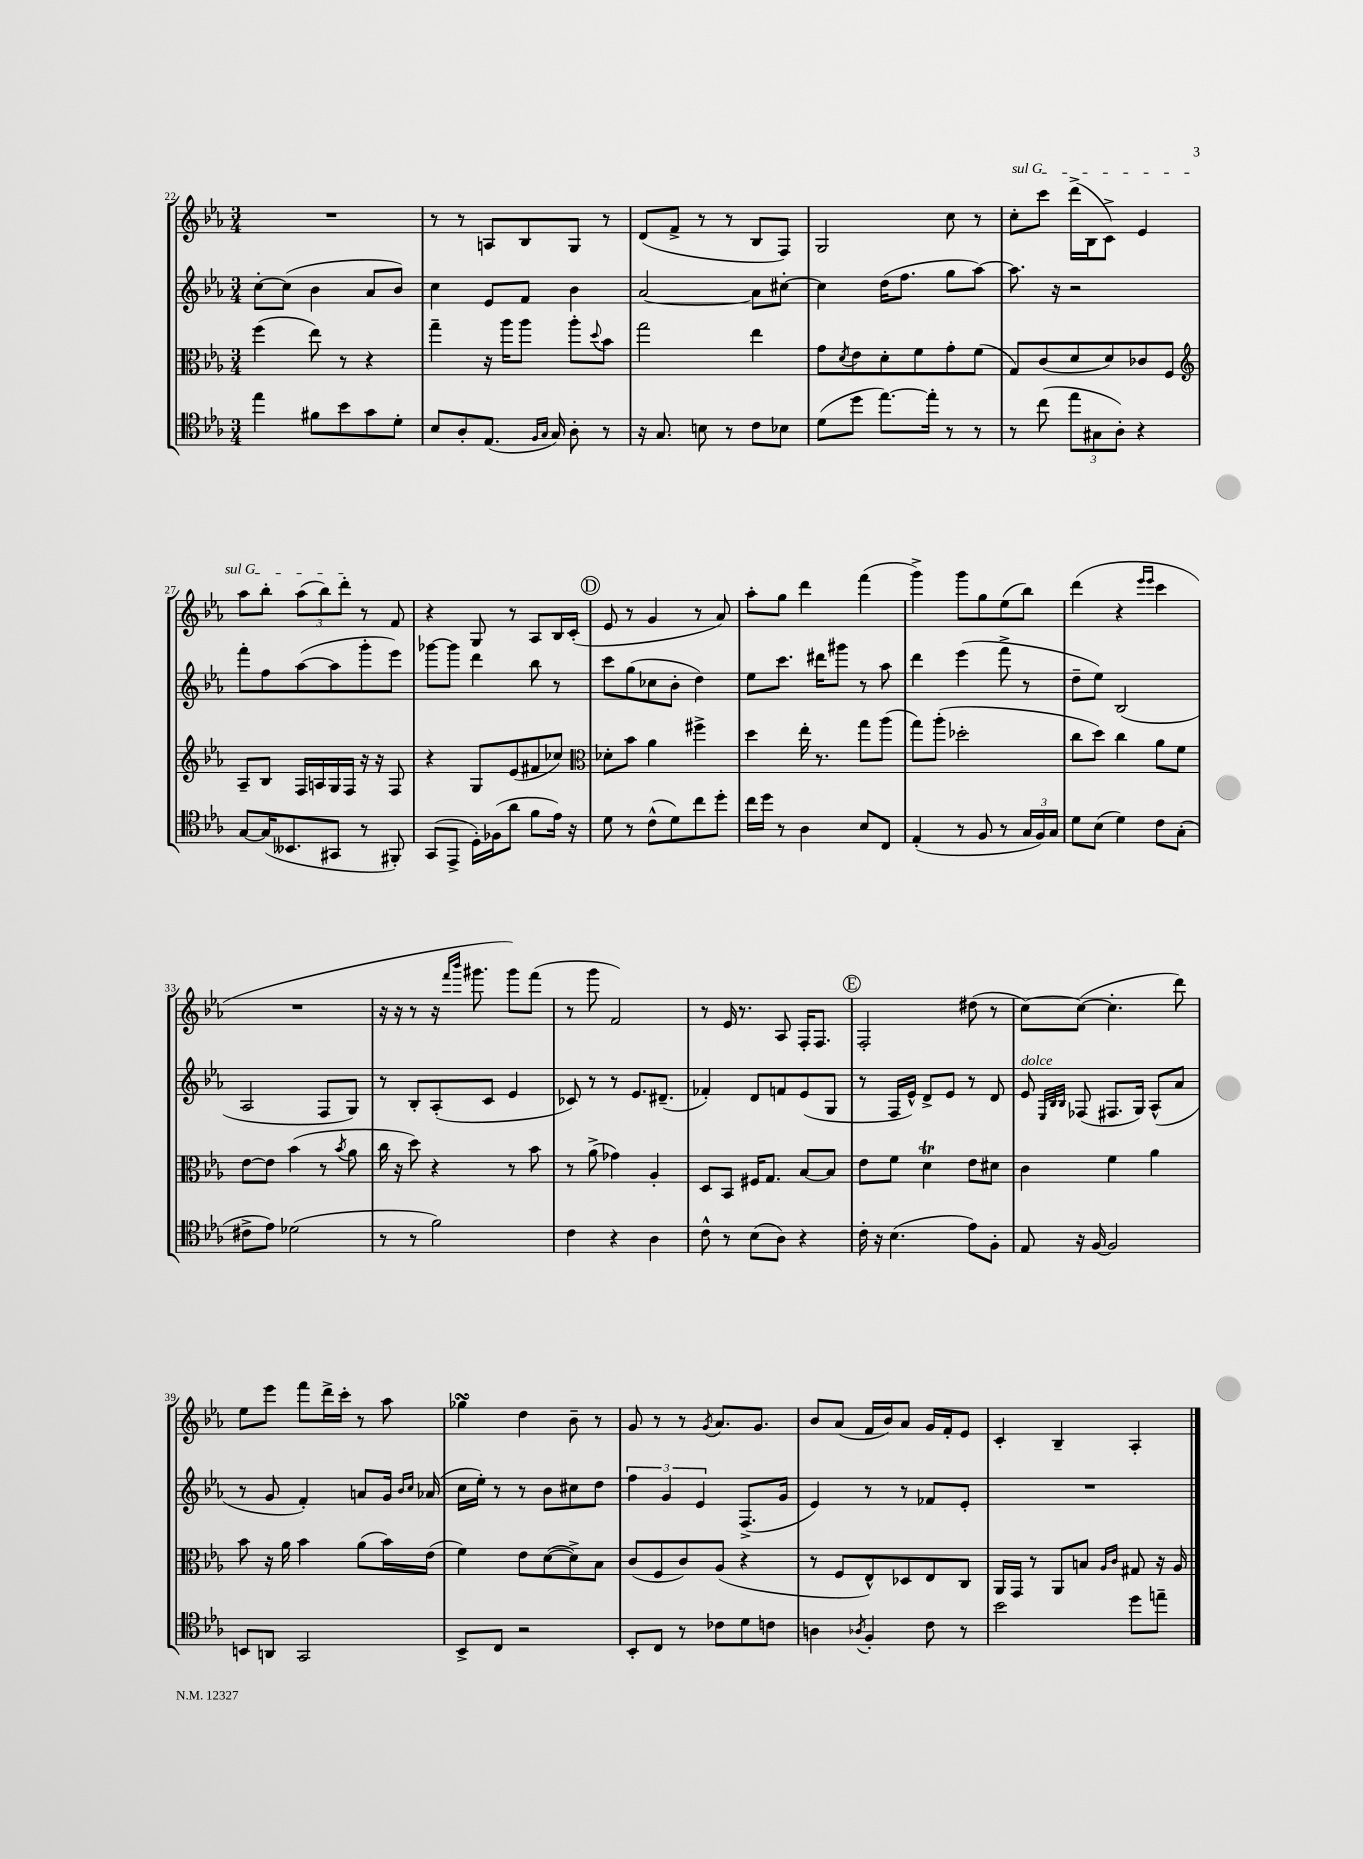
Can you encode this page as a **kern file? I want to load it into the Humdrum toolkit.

**kern	**kern	**kern	**kern
*part4	*part3	*part2	*part1
*staff4	*staff3	*staff2	*staff1
*clefC4	*clefC3	*clefG2	*clefG2
*k[b-e-a-]	*k[b-e-a-]	*k[b-e-a-]	*k[b-e-a-]
*M3/4	*M3/4	*M3/4	*M3/4
=22	=22	=22	=22
4ee-\	(4ff\	[8cc'\L	2.r
.	.	(8cc\J]	.
8f#X\L	8ee-\)	4b-\	.
8b-\	8r	.	.
8g\	4r	8a-/L	.
8d'\J	.	8b-/J)	.
=23	=23	=23	=23
8B-/L	4gg~\	4cc\	8r
8A-'/	.	.	8r
(8.E-/J	16r	8e-/L	8An/L
.	16aa-\KL	.	.
.	8aa-\J	8f/J	8B-/
16qqF/LL	.	.	.
16qqG/JJ	.	.	.
16G/)	.	.	.
8A-'\	8aa-'\L	4b-\	8G/J
.	8qqdd/	.	.
8r	8b-\J	.	8r
=24	=24	=24	=24
16r	2gg\	[2a-/	(8d/L
8.G/	.	.	.
.	.	.	8f^/J
8Bn\	.	.	8r
8r	.	.	8r
8c\L	4ee-\	8a-\L]	8B-/L
8B-X\J	.	[8cc#X'\J	8F/J)
=25	=25	=25	=25
(8d\L	8g\L	4cc#\]	2G/
.	8qd/	.	.
8dd\J	8e-\	.	.
[8.ee-\L)	8d'\	(16dd\KL	.
.	.	8.ff\J	.
.	8f\	.	.
16ee-'\Jk]	.	.	.
8r	8g'\	8gg\L	8cc\
8r	(8f\J	[8aa-\J)	8r
=26	=26	=26	=26
!	!	!	!LO:TX:a:i:t=sul G
8r	8G/L)	8.aa-\]	8cc'\L
(8cc\	(8c/	.	8ccc\J
.	.	16r	.
12ee-\L	8d/	2r	(16ddd^\LL
.	.	.	16B-\J
12G#X\	.	.	.
.	8d/)	.	8c^\J)
12A-'\J)	.	.	.
4r	8c-X/	.	4e-/
.	8F/J	.	.
!!LO:LB:g=z
=27	=27	=27	=27
*	*clefG2	*	*
[8G/L	8A-~/L	8fff'\L	8aa-\L
(16G/K]	8B-/J	8ff\	8bb-'\J
8.BB--X/	.	.	.
.	16F/LL	([8aa-\	(12aa-\L
.	16An/	.	.
.	.	.	12bb-\)
8GG#X/J	16G/	8aa-\]	.
.	.	.	12ddd'\J
.	16F/JJ	.	.
8r	16r	8ggg'\	8r
.	16r	.	.
8FF#X'/)	8F/	8eee-\J)	8f/
=28	=28	=28	=28
(8GG/L	4r	[8ggg-X\L	4r
8EE-^/J	.	8ggg-\J]	.
16D'\LL)	8G/L	4ddd\	8G/
(16F-X\J	.	.	.
8a-\J	(8e-/	.	8r
8f\L	8f#X/	8bb-\	8A-/L
16e-\Jk)	8cc-X/J)	8r	16B-/L
16r	.	.	(16c'/JJ
!!LO:REH:place=s1:t=D
=29	=29	=29	=29
*	*clefC3	*	*
8d\	8d-X'\L	8ccc\L	8e-/
8r	8b-\J	(8gg\	8r
(8c^^\L	4a-\	8cc-X\	4g/
8d\)	.	8b-'\J	.
8cc\	4ff#X^\	4dd\)	8r
8dd'\J	.	.	8a-/)
=30	=30	=30	=30
16cc\LL	4dd\	8ee-\L	8aa-'\L
16dd\JJ	.	.	.
8r	.	8.ccc\J	8gg\J
4A-\	16ee-'\	.	4ddd\
.	8.r	16ddd#X\KL	.
.	.	8ggg#X\J	.
8B-/L	8gg\L	8r	(4fff\
8C/J	(8aa-\J	8aa-\	.
=31	=31	=31	=31
(4E-'/	8gg\L)	4ddd\	4ggg^\)
.	(8aa-'\J	.	.
8r	2dd-X'\	(4eee-\	8ggg\L
8F/	.	.	8gg\
8r	.	8fff^\	(8ee-\
24G/LL	.	8r	8bb-\J)
24F/)	.	.	.
24G/JJ	.	.	.
=32	=32	=32	=32
8d\L	8cc\L	8dd~\L	(4ddd\
(8B-\J	8dd\J)	8ee-\J)	.
4d\)	4cc\	(2B-/	4r
.	.	.	16qqeee-/LL
.	.	.	16qqeee-/JJ
8c\L	8a-\L	.	4ccc\
(8G'\J	8f\J	.	.
!!LO:LB:g=z
=33	=33	=33	=33
8c#X^\L	[8e-\L	2A-/	2.r
8e-\J)	8e-\J]	.	.
(2d-X\	(4b-\	.	.
.	8r	8F/L	.
.	8qb-/	.	.
.	8a-\	8G/J)	.
=34	=34	=34	=34
8r	16cc\	8r	16r
.	16r	.	16r
8r	8dd\)	8B-'/L	8r
2f\)	4r	(8A-'/	16r
.	.	.	16qqfff/LL
.	.	.	16qqbbb-/JJ
.	.	.	8.ggg#X\
.	.	8c/J	.
.	8r	4e-/	8ggg#\L)
.	8b-\	.	(8fff\J
=35	=35	=35	=35
4c\	8r	8c-X/)	8r
.	(8a-^\	8r	8ggg\
4r	4g-X\)	8r	2f/)
.	.	8.e-/L	.
4A-\	4A-'/	.	.
.	.	(8.d#X~/J	.
=36	=36	=36	=36
8c^^\	8D/L	4f-X'/)	8r
8r	8BB-/J	.	16e-/
.	.	.	8.r
(8B-\L	16F#X/KL	8d/L	.
.	8.G/J	.	.
8A-\J)	.	8fn/	8A-/
4r	[8B-/L	(8e-/	16F'/KL
.	.	.	8.F/J
.	8B-/J]	8G/J	.
!!LO:REH:place=s1:t=E
=37	=37	=37	=37
16c'\	8e-\L	8r	2F'/
16r	.	.	.
(4.B-\	8f\J	16F/LL	.
.	.	16e-^^/JJ)	.
.	4dt\	8d^/L	.
.	.	8e-/J	.
8e-\L)	8e-\L	8r	(8dd#X\
8F'\J	8d#X\J	8d/	8r
=38	=38	=38	=38
!	!	!LO:TX:a:i:t=dolce	!
8E-/	4c\	8e-/	[8cc\L)
.	.	32qqE-/LLL	.
.	.	32qqB-/	.
.	.	32qqB-/JJJ	.
16r	.	(8F-X/	(8cc\J_
[16F/	.	.	.
2F/]	4f\	8.F#X/L	4.cc'\]
.	.	16G/Jk)	.
.	4a-\	(8A-^^/L	.
.	.	8a-/J	8ddd\)
!!LO:LB:g=z
=39	=39	=39	=39
8BBn/L	8b-\	8r	8ee-\L
8AAn/J	16r	8g/	8eee-\J
.	16a-\	.	.
2GG/	4b-\	4f'/)	8fff\L
.	.	.	16ddd^\L
.	.	.	16ccc'\JJ
.	(8a-\L	8an/L	8r
.	16b-\L)	16g/Jk	8aa-\
.	.	16qqb-/LL	.
.	.	16qqcc/JJ	.
.	(16e-\JJ	(16a-X/	.
=40	=40	=40	=40
8BB-^/L	4f\)	16cc\LL	4gg-XsSSs\
.	.	16ee-'\JJ)	.
8C/J	.	8r	.
2r	8e-\L	8r	4dd\
.	([8d\	8b-\L	.
.	8d^\])	8cc#X\	8b-~\
.	8B-\J	8dd\J	8r
=41	=41	=41	=41
8BB-'/L	(8c/L	6ff\	8g/
8C/J	8F/	.	8r
.	.	6g/	.
8r	8c/)	.	8r
.	.	6e-/	.
.	.	.	8qg/
8c-X\L	(8A-/J	.	8.a-/L
8d\	4r	(8.F^/L	.
.	.	.	8.g/J
8cn\J	.	.	.
.	.	16g/Jk	.
=42	=42	=42	=42
4An\	8r	4e-/)	8b-/L
.	8F/L	.	(8a-/J
8qA-X/	.	.	.
4F'/	8E-^^/)	8r	16f/LL
.	.	.	16b-/J)
.	8D-X/	8r	8a-/J
8c\	8E-/	8f-X/L	16g/LL
.	.	.	16f'/J
8r	8C/J	8e-'/J	8e-/J
=43	=43	=43	=43
2b-\	16AA-/LL	2.r	4c'/
.	16GG/JJ	.	.
.	8r	.	.
.	8AA-/L	.	4B-~/
.	8Bn/J	.	.
.	16qqA-/LL	.	.
.	16qqc/JJ	.	.
8dd\L	8G#X/	.	4A-'/
8een~\J	16r	.	.
.	16A-/	.	.
==	==	==	==
*-	*-	*-	*-
